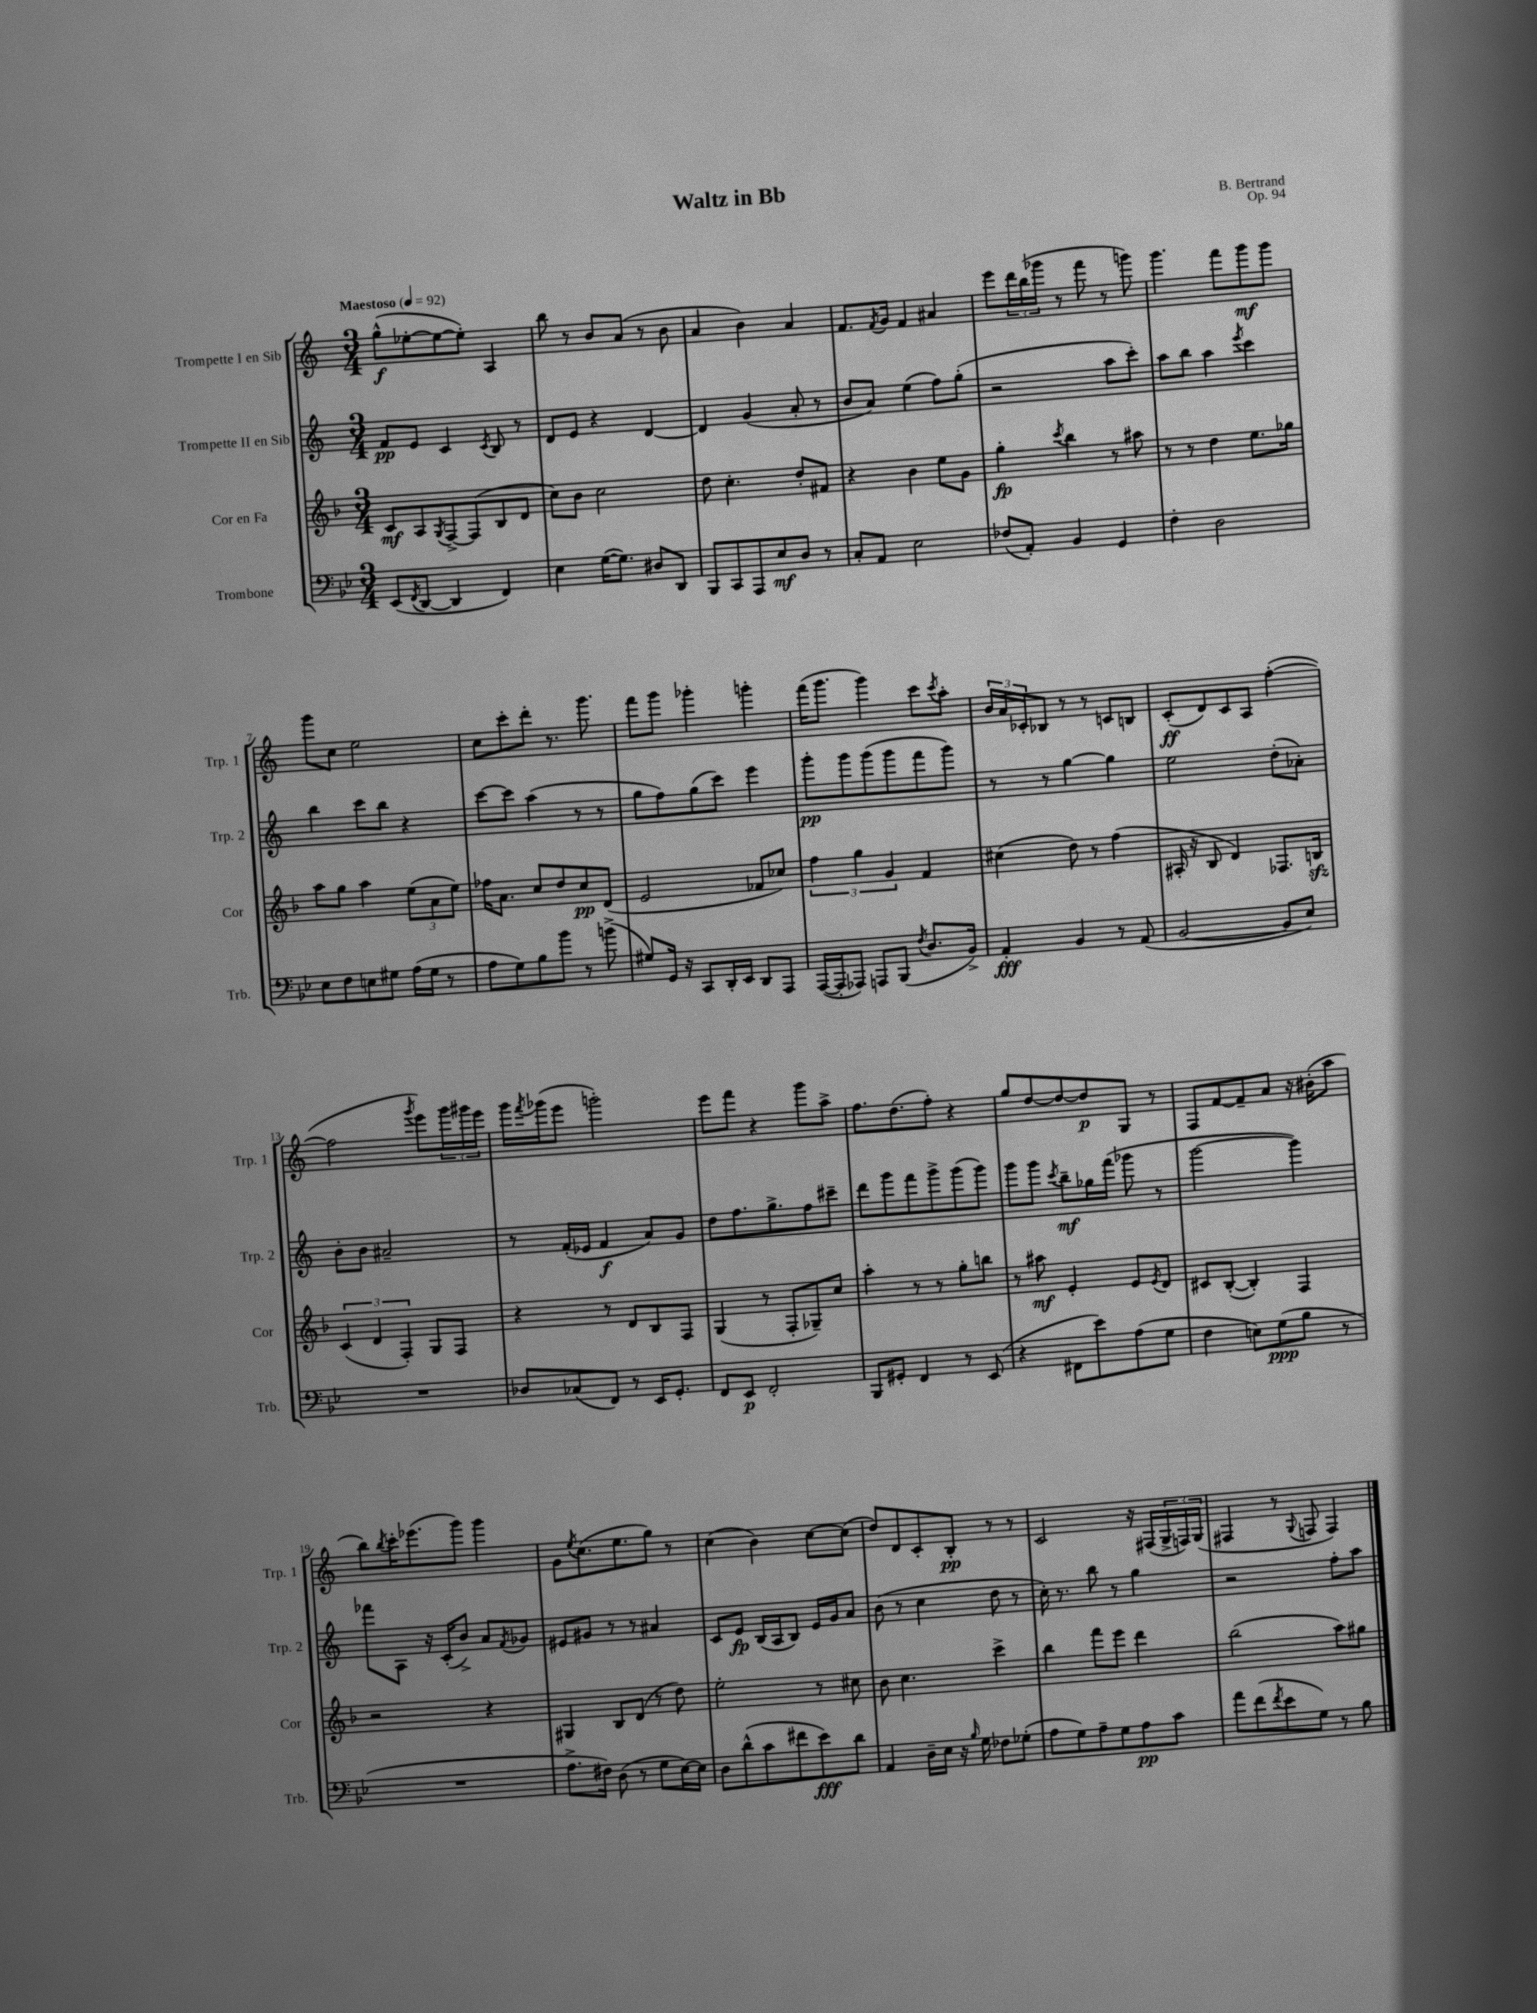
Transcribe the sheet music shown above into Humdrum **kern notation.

**kern	**kern	**kern	**kern
*staff4	*staff3	*staff2	*staff1
*clefF4	*clefG2	*clefG2	*clefG2
*k[b-e-]	*k[b-]	*k[]	*k[]
*M3/4	*M3/4	*M3/4	*M3/4
*MM92	*MM92	*MM92	*MM92
(8EE-/L	8c/L	8f/L	(8gg^^\L
8qFF/	.	.	.
[8DD/J	8A/	8e/J	[8ee-'\
.	8qG/	.	.
4DD/]	[8F^/	4c/	8ee-\_
.	(8F/]	.	8ee-'\]J)
.	.	8qc/	.
4FF/)	8B-/	8B/	4A/
.	8d/J	8r	.
=	=	=	=
4E-\	8cc\L)	8d/L	8bb\
.	8b-\J	8e/J	8r
([16G\LK	2cc\	4r	8b/L
8.G\]J)	.	.	.
.	.	.	(8a/J
8D#/L	.	[4d/	8r
8DD/J	.	.	8b\
=	=	=	=
8BBB-/L	8dd\	4d/]	4a/
8CC/	4.cc'\	.	.
8AAA/	.	(4g/	4b\)
8E-/	.	.	.
8D/J	8dd'/L	8a'/	4a/
8r	8f#/J	8r	.
=	=	=	=
8C'/L	4r	8b/L	8.f/L
8AA/J	.	8a/J)	.
.	.	.	8qf/
.	.	.	16g/Jk
2E-\	4b-\	(4ee\	4f/
.	8ee\L	8ff\L)	4a#/
.	8g\J	(8gg'\J	.
=	=	=	=
(8F-/L	4gg'\	2r	8eee\L
8AA'/J)	.	.	24ddd\L
.	.	.	(24bb\
.	.	.	24ggg-\JJ
.	8qccc/	.	.
4BB-/	4bb-\	.	8r
.	.	.	8fff\
4GG/	8r	8aa\L	8r
.	8aa#\	8ccc'\J)	8ggg\)
=	=	=	=
4F'\	8r	8aa\L	4.ggg\
.	8r	8bb\J	.
2D\	4dd\	4aa\	.
.	.	.	8fff\L
.	.	8qeee/	.
.	8.ee\L	4ccc\	8ggg\
.	.	.	8ggg\J
.	16gg-\Jk	.	.
=	=	=	=
8E-\L	8aa\L	4bb\	8ggg\L
8F\	8gg\J	.	8cc\J
8E\	4aa\	8ccc\L	2ee\
8G#\J	.	8bb\J	.
(16A\LL	(12ee\L	4r	.
16G#\JJ	.	.	.
.	12a\	.	.
8r	.	.	.
.	12ee\J)	.	.
=	=	=	=
8A\L	16ff-\LK	[8ccc\L	8cc\L
.	8.a\J	.	.
8G\)	.	8ccc\]J	8ccc'\
8B-\	8cc/L	(4aa\	8ddd'\J
8b-\J	8dd/	.	8.r
8r	8cc/	8r	.
.	.	.	8.ggg\
(8b^\	(8d/J	8r	.
=	=	=	=
8G#/L)	2e/	8gg\L	8fff\L
16GG/Jk	.	8ff\)	8ggg\J
16r	.	.	.
8CC/L	.	(8gg\	4ggg-'\
16DD'/L	.	8ccc\J)	.
16EE-/JJ	.	.	.
8DD/L	8f-/L	4eee\	4ggg'\
8AAA/J	8cc-/J)	.	.
=	=	=	=
([16AAA/LL	6ff\	8ggg'\L	(16fff\LK
16AAA'/]J	.	.	8.ggg\J
8AAA-/J)	.	8ggg\	.
.	6gg\	.	.
8AAA/L	.	(8ggg\	4ggg\)
.	6g/	.	.
(8BBB-/J	.	8ggg\	.
8qF/	.	.	.
8.D/L	4f/	8fff\	8ccc\L
.	.	.	8qccc/
.	.	8ggg\J)	8aa'\J
16BB-^/Jk)	.	.	.
=	=	=	=
4AA'/	(4cc#\	8r	24b/LL
.	.	.	24a/
.	.	.	24c-'/J
.	.	8r	8B-/J
4BB-/	8dd\)	[4gg\	8r
.	8r	.	8r
8r	(4ff\	4gg\]	8c/L
(8AA/	.	.	8B/J
=	=	=	=
[2BB-/	16A#'/	2ee\	(8c'/L
.	16r	.	.
.	8B-/	.	8d/)
.	4d/)	.	8c/
.	.	.	8A/J
8BB-/]L	8.F-/L	(8dd'\L	([4ff'\
8E-/J)	.	8a-'\J)	.
.	16B/Jk	.	.
=	=	=	=
2.r	(6c/	8b'\L	2ff\]
.	.	8b\J	.
.	6d/	.	.
.	.	2a#~/	.
.	6F'/)	.	.
.	.	.	8qggg/
.	8G/L	.	8eee\L)
.	8F/J	.	24ggg\L
.	.	.	24ggg#\
.	.	.	24eee\JJ
=	=	=	=
8D-/L	4r	8r	16ggg\LL
.	.	.	8qfff/
.	.	.	(16ggg-\J
(8C-/	.	(16f'/LL	8eee\J
.	.	16e-/JJ	.
8FF/J)	8r	4f/	2ggg'\)
8r	8d/L	.	.
16EE-/LK	8B-/	8a/L)	.
8.GG'/J	.	.	.
.	8F/J	8g/J	.
=	=	=	=
8FF/L	(4G/	8dd\L	8eee\L
8EE-/J	.	8.ff\	8fff\J
2FF'/	8r	.	4r
.	.	8.gg^\	.
.	8F'/L	.	.
.	8G-~/)	8ff\	8ggg\L
.	8cc/J	8ccc#~\J	8aa^\J
=	=	=	=
8BBB-/L	4aa'\	8ddd\L	8.ff\L
8GG#'/J	.	8ggg\	.
.	.	.	(8.dd\
4FF/	8r	8fff\	.
.	8r	8ggg^\	8ff'\J)
8r	8gg'\L	(8ggg\	4r
(8EE-/	8bb\J	8ggg\J)	.
=	=	=	=
4r	8r	8ggg\L	8gg/L
.	8aa#\	8ggg\J	[8dd/
.	.	8qccc/	.
8FF#\L	4e'/	8bb~\L	8dd/_
8e-\)	.	16gg-\L	8dd/]
.	.	(16fff\JJ	.
(8A\	8e/L	8ggg-\	8G/J
.	8qe/	.	.
8G\J	8d/J	8r	8r
=	=	=	=
4F\	8c#/L	[2ggg\	8F/L
.	([8B-'/J	.	[8f/
8E\L)	4B-'/])	.	8f~/]
(8G\	.	.	8a/J
8B-\J	4F/	4ggg\])	16r
.	.	.	(16b#'\LK
8r	.	.	8aa\J
=	=	=	=
2.r	2r	8fff-\L	8bb\L)
.	.	.	8qbb/
.	.	8A\J	16ccc'\K
.	.	.	(8.eee-\
.	.	16r	.
.	.	(16c'/LK	.
.	.	8b^/J)	8ggg\J)
.	4r	8a/L	4ggg\
.	.	8qf/	.
.	.	8g-/J	.
=	=	=	=
8.A^\L	4G#/	8e#/L	8g\L
.	.	.	8qee/
.	.	8g#/J	(8.cc\
16F#\Jk)	.	.	.
(8D\	8B-/L	8r	.
.	.	.	8.ee\
8r	(8d/J	8r	.
8G\L	8r	4a#/	8gg\J)
[16E-\L)	8dd\)	.	8r
16E-\]JJ	.	.	.
=	=	=	=
8D\L	2ee'\	8c/L	(4cc\
(8d^^\	.	8e/J	.
8c\	.	(16B/LL	4b\)
.	.	16A/J	.
8f#\	.	8B/J)	.
8e-\)	8r	16e/LL	[8cc\L
.	.	16g/J	.
8d\J	8cc#\	8a/J	(8cc\]J
=	=	=	=
4AA/	8b-\	(8b\	8dd/L)
.	4.cc\	8r	8d/
16D~\LL	.	4cc\	8c'/
16E-\JJ	.	.	.
16r	.	.	8B'/J
16qqB-/	.	.	.
16G\	.	.	.
8F-\L	4ccc^\	8dd\	8r
(8G-'\J	.	8r	8r
=	=	=	=
8A\L	4bb-\	16cc'\)	2c/
.	.	8.r	.
8G\)	.	.	.
8A~\	8fff\L	8bb\	.
8G\	8eee\J	8r	.
8A\	4ddd\	4gg\	16r
.	.	.	(16F#/LL
8c\J	.	.	24G^/
.	.	.	24F/)
.	.	.	(24G/JJ
=	=	=	=
8a\L	(2bb-\	2r	4F#/
(8f\	.	.	.
8qf/	.	.	.
8e-\	.	.	8r
.	.	.	8qqG/
8G\J)	.	.	8F/
8r	8aa\L)	8ff'\L	4F/)
8B-\	8gg#\J	8aa\J	.
==	==	==	==
*-	*-	*-	*-
